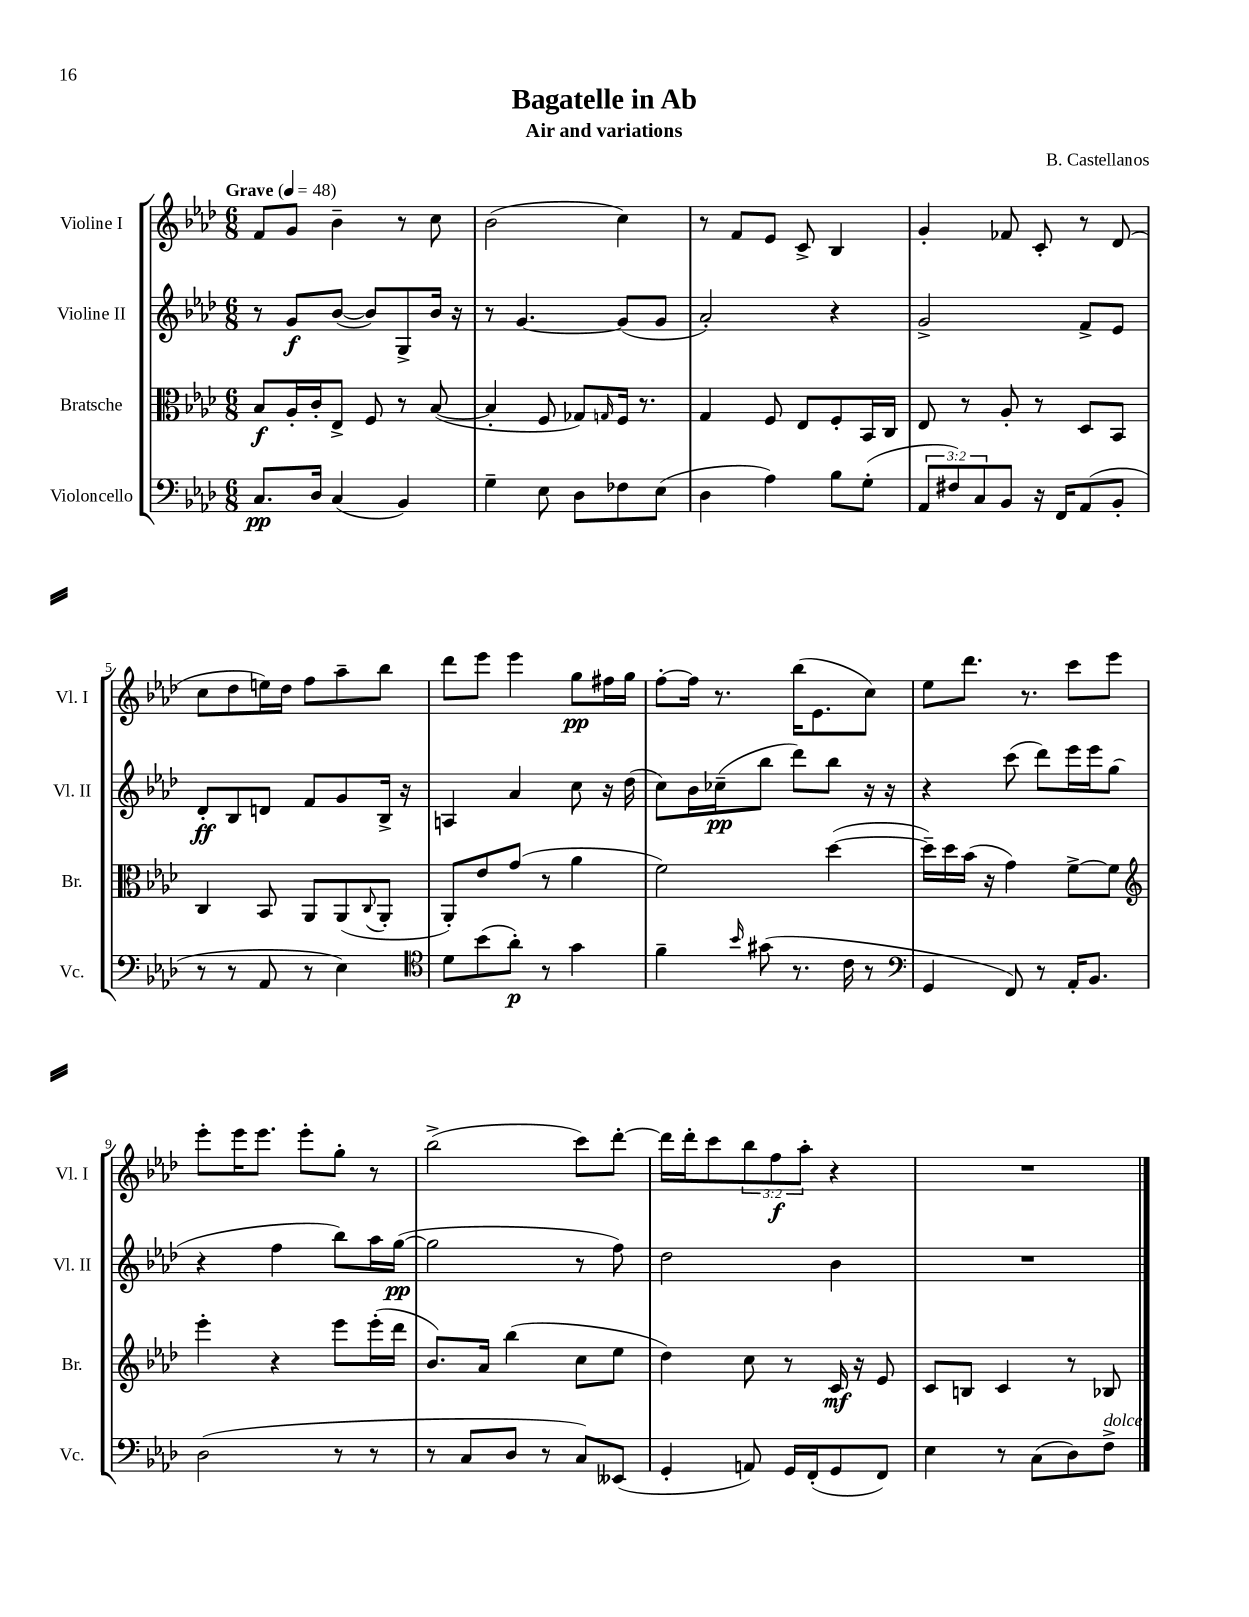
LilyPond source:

\header { title = "Bagatelle in Ab" composer = "B. Castellanos" subtitle = "Air and variations" }
<<
\new StaffGroup <<
\new Staff = "s0" \with { instrumentName = "Violine I" shortInstrumentName = "Vl. I" } {
    \clef treble \key aes \major \numericTimeSignature \time 6/8 \override Staff.TupletNumber.text = #tuplet-number::calc-fraction-text \tempo "Grave" 4 = 48
    f'8 g'8 bes'4-- r8 c''8 |
    bes'2( c''4) |
    r8 f'8 ees'8 c'8-> bes4 |
    g'4-. fes'8 c'8-. r8 des'8( |
    c''8 des''8 e''16) des''16 f''8 aes''8-- bes''8 |
    des'''8 ees'''8 ees'''4 g''8\pp fis''16 g''16 |
    f''8~-. f''16 r8. bes''16( ees'8. c''8) |
    ees''8 des'''8. r8. c'''8 ees'''8 |
    ees'''8-. ees'''16 ees'''8. ees'''8-. g''8-. r8 |
    bes''2->( c'''8) des'''8~-. |
    des'''16 des'''16-. c'''8 \tuplet 3/2 { bes''8 f''8\f aes''8-. } r4 |
    R2. \bar "|." |
}
\new Staff = "s1" \with { instrumentName = "Violine II" shortInstrumentName = "Vl. II" } {
    \clef treble \key aes \major \numericTimeSignature \time 6/8
    r8 g'8\f bes'8~( bes'8) g8-> bes'16 r16 |
    r8 g'4.~ g'8( g'8 |
    aes'2-.) r4 |
    g'2-> f'8-> ees'8 |
    des'8-.\ff bes8 d'8 f'8 g'8 bes16-> r16 |
    a4 aes'4 c''8 r16 des''16( |
    c''8) bes'16 ces''16--\pp( bes''8 des'''8) bes''8 r16 r16 |
    r4 c'''8( des'''8) ees'''16 ees'''16 g''8( |
    r4 f''4 bes''8) aes''16 g''16~\pp( |
    g''2 r8 f''8) |
    des''2 bes'4 |
    R2. \bar "|." |
}
\new Staff = "s2" \with { instrumentName = "Bratsche" shortInstrumentName = "Br." } {
    \clef alto \key aes \major \numericTimeSignature \time 6/8
    bes8\f aes16-. c'16-. ees8-> f8 r8 bes8~( |
    bes4-. f8 ges8) \grace { g16 } f16 r8. |
    g4 f8 ees8 f8-. bes,16 c16 |
    ees8 r8 aes8-. r8 des8 bes,8 |
    c4 bes,8 aes,8 aes,8( \appoggiatura { c8 } aes,8-. |
    aes,8-.) ees'8 g'8( r8 aes'4 |
    f'2) des''4~( |
    des''16--) des''16 bes'16( r16 g'4) f'8~-> f'8 |
    \clef treble ees'''4-. r4 ees'''8 ees'''16-.( des'''16 |
    bes'8.) aes'16 bes''4( c''8 ees''8 |
    des''4) c''8 r8 c'16\mf r16 ees'8 |
    c'8 b8 c'4 r8 bes8 \bar "|." |
}
\new Staff = "s3" \with { instrumentName = "Violoncello" shortInstrumentName = "Vc." } {
    \clef bass \key aes \major \numericTimeSignature \time 6/8 \override Staff.TupletNumber.text = #tuplet-number::calc-fraction-text
    c8.\pp des16 c4( bes,4) |
    g4-- ees8 des8 fes8 ees8( |
    des4 aes4) bes8 g8-.( |
    \tuplet 3/2 { aes,8 fis8) c8 } bes,8 r16 f,16 aes,8( bes,8-. |
    r8 r8 aes,8 r8 ees4) |
    \clef tenor des'8 bes'8( aes'8-.\p) r8 g'4 |
    f'4-- \grace { bes'16 } gis'8( r8. c'16 r8 |
    \clef bass g,4 f,8) r8 aes,16-. bes,8. |
    des2( r8 r8 |
    r8 c8 des8 r8 c8) eeses,8( |
    g,4-. a,8) g,16 f,16-.( g,8 f,8) |
    ees4 r8 c8( des8) f8->^\markup { \italic "dolce" } \bar "|." |
}
>>
>>
